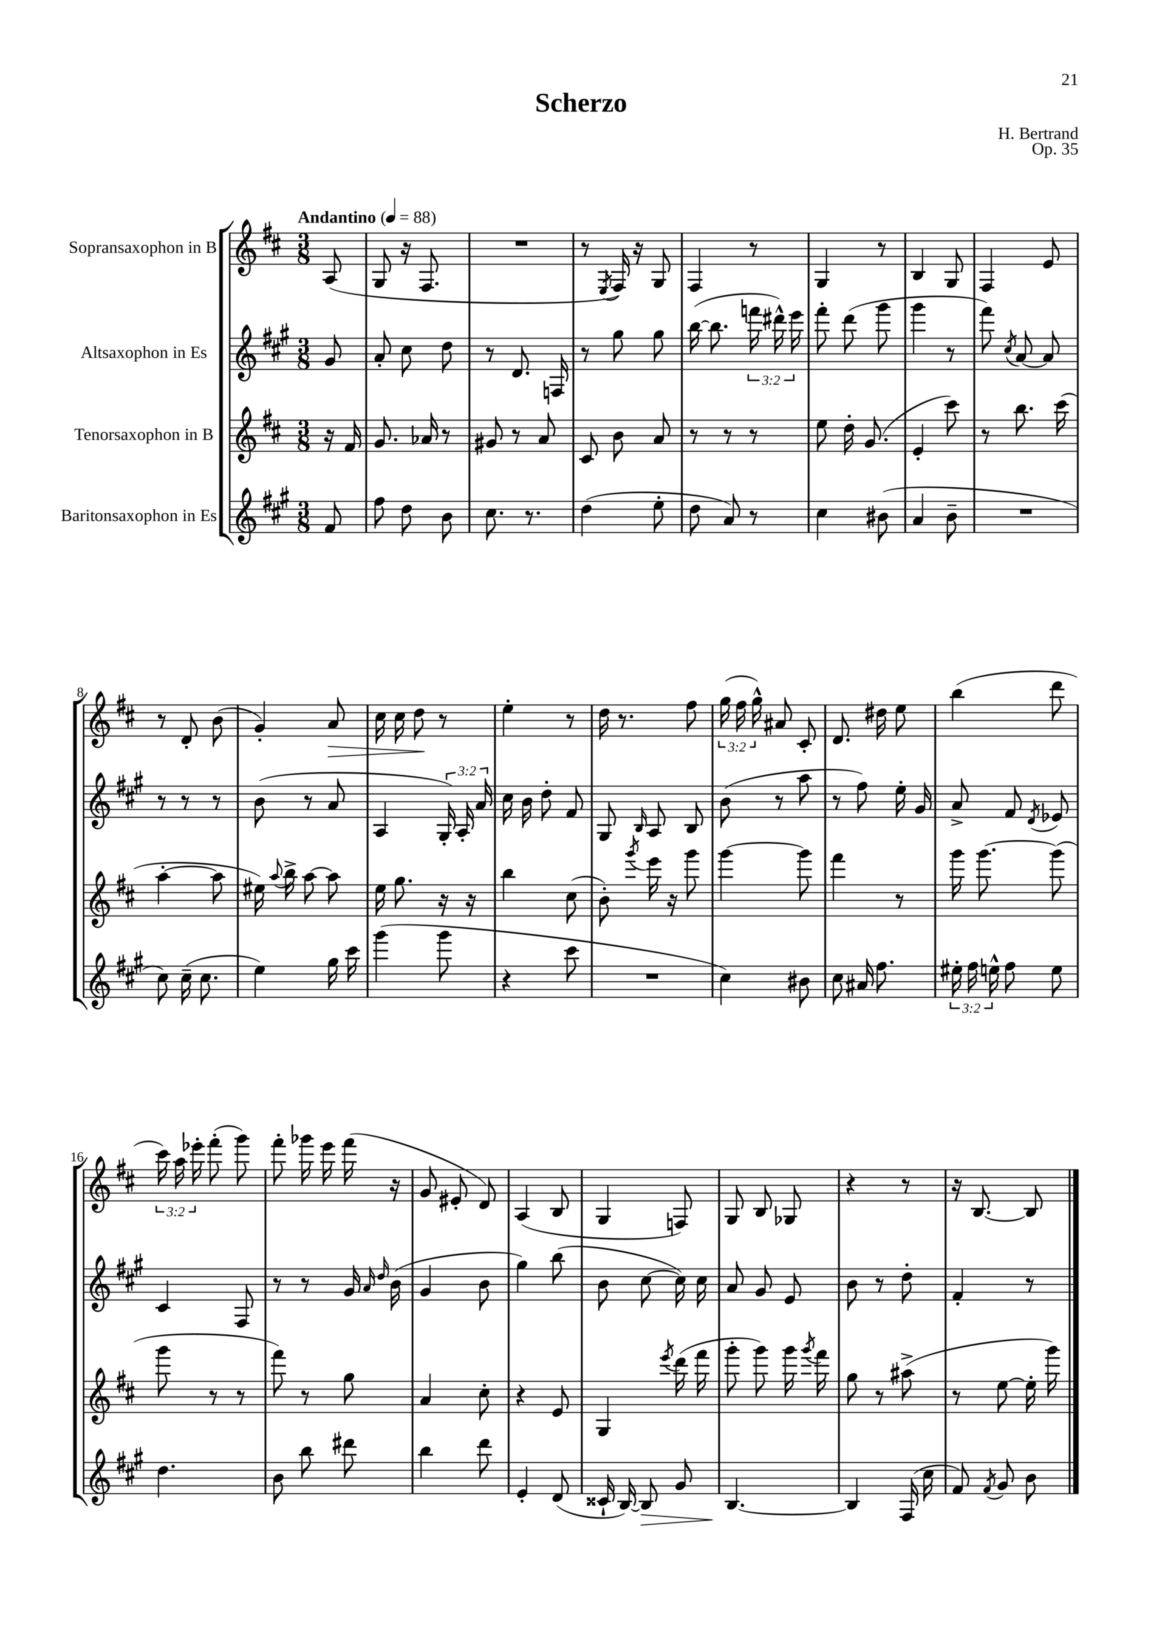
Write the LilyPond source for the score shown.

\header { title = "Scherzo" composer = "H. Bertrand" opus = "Op. 35" }
<<
\new StaffGroup <<
\new Staff = "s0" \with { instrumentName = "Sopransaxophon in B" } {
    \clef treble \key d \major \numericTimeSignature \time 3/8 \override Staff.TupletNumber.text = #tuplet-number::calc-fraction-text \partial 8 \tempo "Andantino" 4 = 88
    \autoBeamOff a8( |
    g8 r16 fis8. |
    R4. |
    r8 \acciaccatura { e8 } fis16) r16 g8 |
    fis4 r8 |
    g4 r8 |
    b4 g8 |
    fis4 e'8 |
    r8 d'8-. b'8( |
    g'4-.) a'8\> |
    cis''16 cis''16 d''8\! r8 |
    e''4-. r8 |
    d''16 r8. fis''8 |
    \tuplet 3/2 { g''16( fis''16 g''16-^) } ais'8 cis'8-. |
    d'8. dis''16 e''8 |
    b''4( d'''8 |
    \tuplet 3/2 { cis'''16) a''16 ees'''16-. } fis'''8-.( g'''8) |
    fis'''8-. ges'''16 e'''16 fis'''16( r16 |
    g'8 eis'8-. d'8) |
    a4( b8 |
    g4 f8) |
    g8 b8 ges8 |
    r4 r8 |
    r16 b8.~ b8 \bar "|." |
}
\new Staff = "s1" \with { instrumentName = "Altsaxophon in Es" } {
    \clef treble \key a \major \numericTimeSignature \time 3/8 \override Staff.TupletNumber.text = #tuplet-number::calc-fraction-text \partial 8
    \autoBeamOff gis'8 |
    a'8-. cis''8 d''8 |
    r8 d'8. f16 |
    r8 gis''8 gis''8 |
    b''16~( b''8. \tuplet 3/2 { f'''16 dis'''16-^) e'''16 } |
    fis'''8-. d'''8( gis'''8 |
    gis'''4 r8 |
    fis'''8) \acciaccatura { cis''8 } a'8~ a'8 |
    r8 r8 r8 |
    b'8( r8 a'8 |
    a4 \tuplet 3/2 { gis16-.) a16-. a'16 } |
    cis''16 b'16 d''8-. fis'8 |
    gis8 \grace { b16 } a8 b8 |
    b'8( r8 a''8 |
    r8 fis''8) e''16-. gis'16 |
    a'8-> fis'8 \acciaccatura { d'8 } ees'8 |
    cis'4 fis8 |
    r8 r8 gis'16 \grace { a'16 d''16 } b'16( |
    gis'4 b'8 |
    gis''4) b''8( |
    b'8 cis''8~ cis''16) cis''16 |
    a'8 gis'8 e'8 |
    b'8 r8 d''8-. |
    fis'4-. r8 \bar "|." |
}
\new Staff = "s2" \with { instrumentName = "Tenorsaxophon in B" } {
    \clef treble \key d \major \numericTimeSignature \time 3/8 \partial 8
    \autoBeamOff r16 fis'16 |
    g'8. aes'16 r8 |
    gis'8 r8 a'8 |
    cis'8 b'8 a'8 |
    r8 r8 r8 |
    e''8 d''16-. g'8.( |
    e'4-. cis'''8) |
    r8 b''8. cis'''16( |
    a''4~-. a''8 |
    eis''16) \appoggiatura { a''8 } b''16-> a''8~ a''8 |
    e''16 g''8. r16 r16 |
    b''4 cis''8( |
    b'8-.) \acciaccatura { g'''8 } e'''16 r16 g'''8 |
    g'''4~ g'''8 |
    fis'''4 r8 |
    g'''16 g'''8.~ g'''8( |
    g'''8 r8 r8 |
    fis'''8) r8 g''8 |
    a'4 cis''8-. |
    r4 e'8 |
    g4 \acciaccatura { e'''8 } d'''16( fis'''16 |
    g'''8-. g'''8) g'''16 \acciaccatura { g'''8 } fis'''16 |
    g''8 r8 ais''8->( |
    r8 e''8~ e''16-. g'''16) \bar "|." |
}
\new Staff = "s3" \with { instrumentName = "Baritonsaxophon in Es" } {
    \clef treble \key a \major \numericTimeSignature \time 3/8 \override Staff.TupletNumber.text = #tuplet-number::calc-fraction-text \partial 8
    \autoBeamOff fis'8 |
    fis''8 d''8 b'8 |
    cis''8. r8. |
    d''4( e''8-. |
    d''8 a'8) r8 |
    cis''4 bis'8( |
    a'4 b'8-- |
    R4. |
    cis''8) cis''16--( cis''8. |
    e''4) gis''16 cis'''16 |
    gis'''4( gis'''8 |
    r4 cis'''8 |
    R4. |
    cis''4) bis'8 |
    cis''8 ais'16 fis''8. |
    \tuplet 3/2 { eis''16-. fis''16 e''16-^ } fis''8 e''8 |
    d''4. |
    b'8 b''8 dis'''8 |
    b''4 d'''8 |
    e'4-. d'8( |
    cisis'16-! b16~) b8\> gis'8 |
    b4.~\! |
    b4 fis16( cis''16 |
    fis'8) \acciaccatura { fis'8 } gis'8 b'8 \bar "|." |
}
>>
>>
